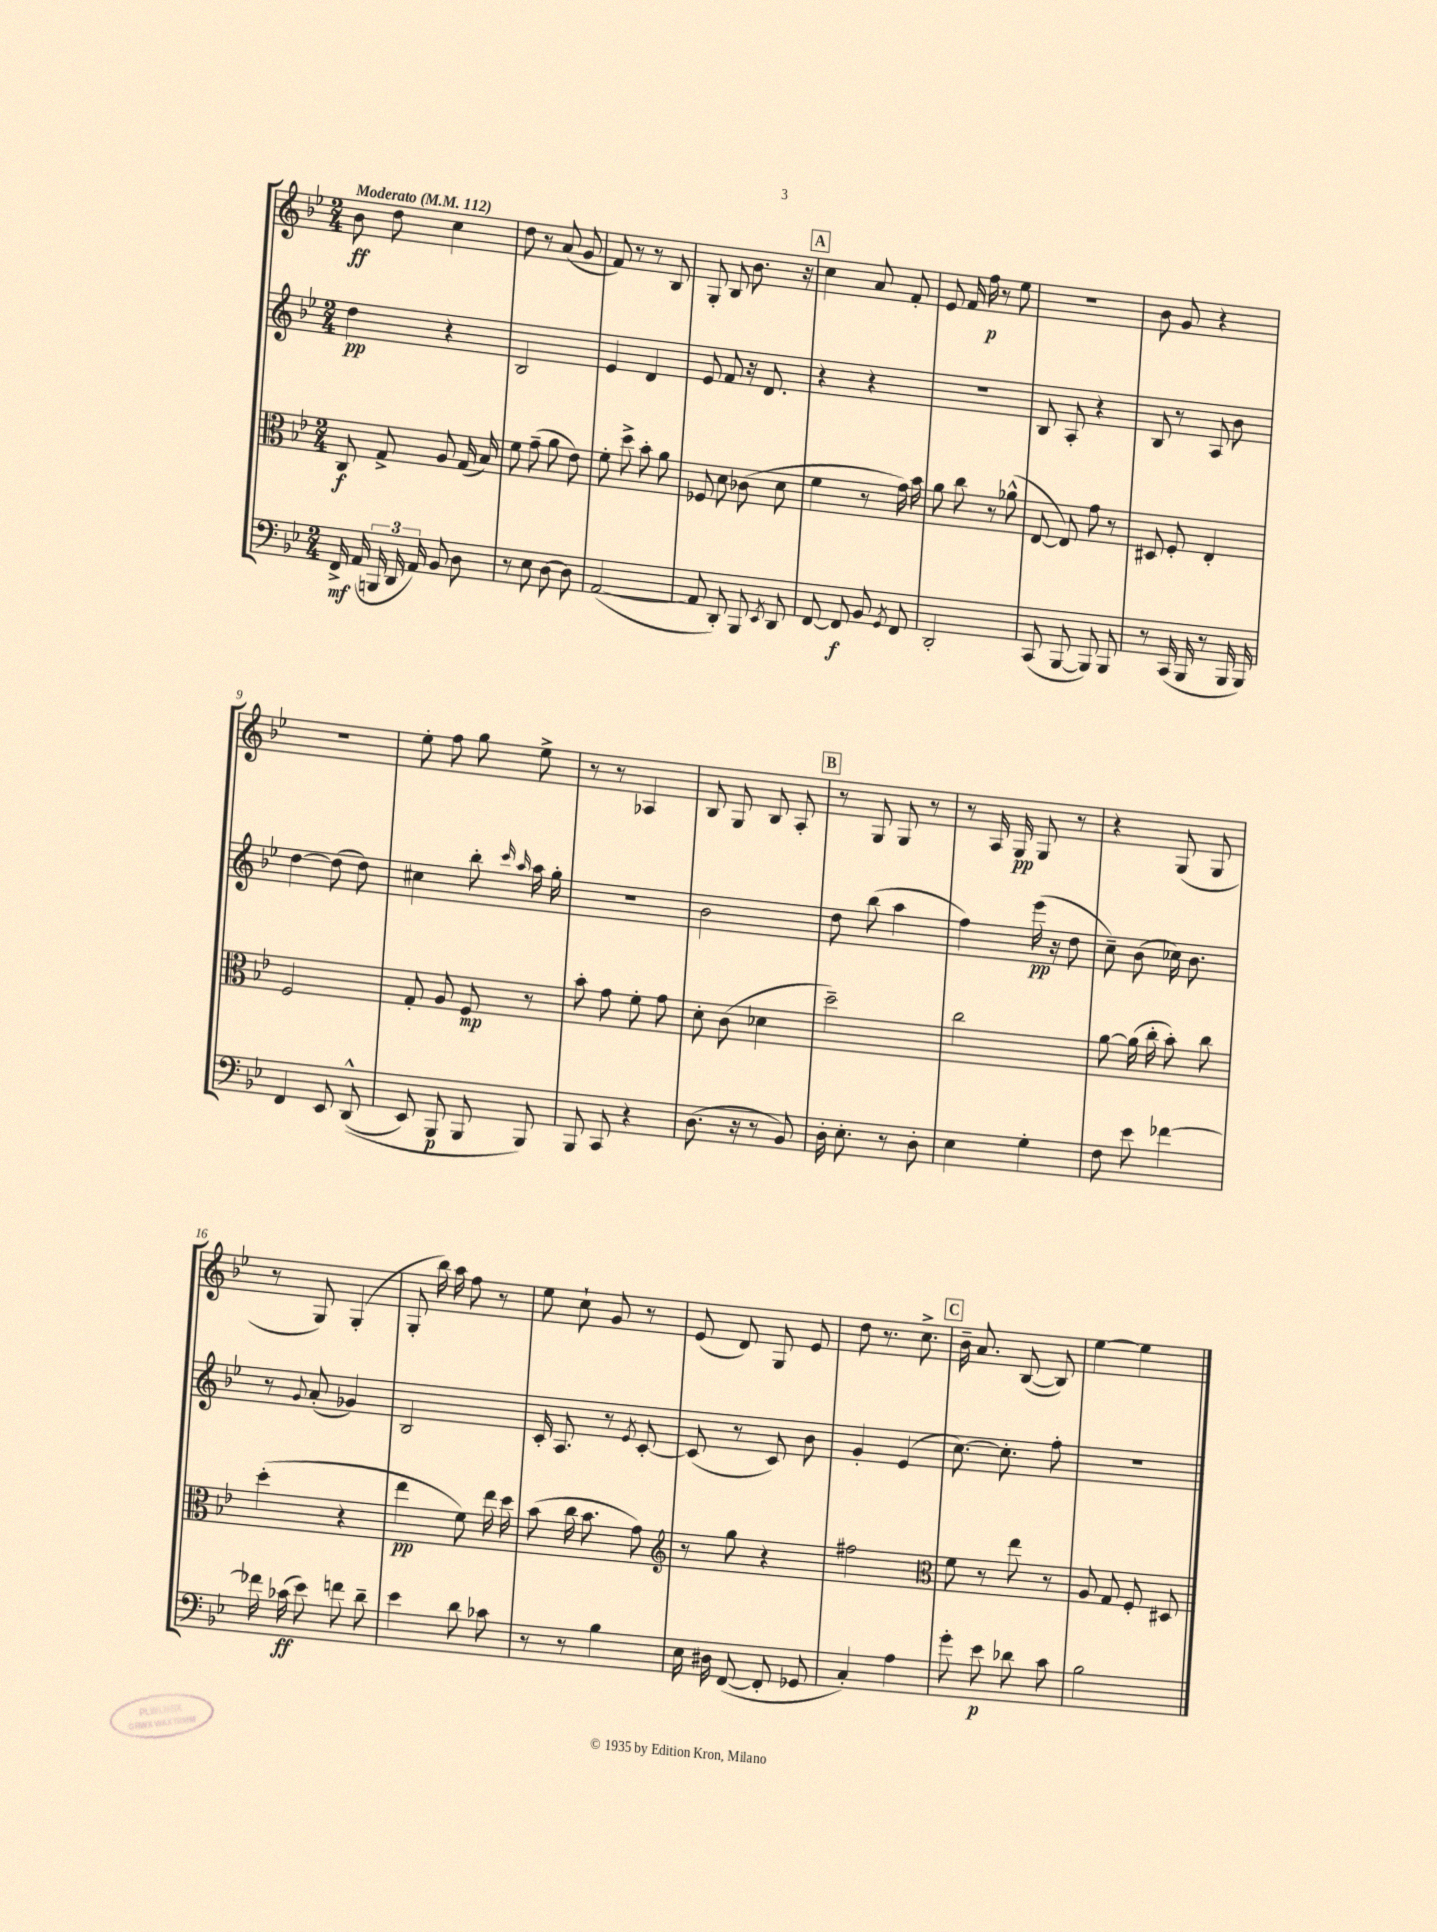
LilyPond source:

<<
\new StaffGroup <<
\new Staff = "s0" {
    \clef treble \key bes \major \numericTimeSignature \time 2/4 \tempo "Moderato" 4 = 112
    \autoBeamOff bes'8\ff d''8 c''4 |
    d''8 r8 a'8( g'8 |
    f'8) r8 r8 bes8 |
    g8-. bes8 bes'8. r16 |
    \mark \markup { \box "A" } c''4 a'8 f'8-. |
    ees'8 f'16 f''16\p r8 ees''8 |
    R2 |
    bes'8 g'8 r4 |
    R2 |
    ees''8-. f''8 g''8 ees''8-> |
    r8 r8 aes4 |
    bes8 g8 bes8 a8-. |
    \mark \markup { \box "B" } r8 g8 g8 r8 |
    r8 a16 g16\pp g8 r8 |
    r4 g8( g8 |
    r8 g8) g4-.( |
    g8-. bes''16) a''16 f''8 r8 |
    ees''8 c''8-! g'8 r8 |
    ees'8( d'8) g8 ees'8 |
    d''8 r8. c''8.-> |
    \mark \markup { \box "C" } bes'16-- a'8. bes8~( bes8) |
    ees''4~ ees''4 \bar "|." |
}
\new Staff = "s1" {
    \clef treble \key bes \major \numericTimeSignature \time 2/4
    \autoBeamOff d''4\pp r4 |
    bes2 |
    ees'4 d'4 |
    ees'8 f'8 r16 d'8. |
    \mark \markup { \box "A" } r4 r4 |
    r2 |
    bes8 a8-. r4 |
    bes8 r8 a8 bes'8 |
    d''4~ d''8( d''8) |
    cis''4 bes''8-. \grace { c'''16 a''16 } a''16 g''16-. |
    R2 |
    bes'2 |
    \mark \markup { \box "B" } d''8 bes''8( a''4 |
    f''4) ees'''16\pp( r16 d''8 |
    c''8--) bes'8( ces''16) bes'8. |
    r8 \appoggiatura { g'8 } a'8-.( ges'4) |
    bes2 |
    c'16-. a8. r8 \acciaccatura { ees'8 } c'8~-. |
    c'8( r8 c'8) bes'8 |
    g'4-. ees'4( |
    \mark \markup { \box "C" } c''8.~) c''8.-. f''8-. |
    R2 \bar "|." |
}
\new Staff = "s2" {
    \clef alto \key bes \major \numericTimeSignature \time 2/4
    \autoBeamOff c8\f g8-> a8 g16( bes16) |
    f'8 g'8--( a'8 ees'8) |
    f'8-. d''8-> bes'8-. a'8 |
    fes8 d'8 ces'8( d'8 |
    \mark \markup { \box "A" } f'4 r8 g'16) bes'16 |
    a'8 c''8 r8 aes'8-^( |
    ees8~ ees8) g'8 r8 |
    dis8 f8-. ees4-. |
    f2 |
    g8-. a8 f8\mp r8 |
    bes'8-. g'8 f'8-. g'8 |
    d'8-. c'8( des'4 |
    \mark \markup { \box "B" } d''2--) |
    c''2 |
    a'8~ a'16( c''16-. bes'8-.) c''8 |
    d''4-.( r4 |
    ees''4\pp f'8) ees''16 d''16 |
    bes'8( c''16 bes'8. g'8) |
    \clef treble r8 g''8 r4 |
    fis''2 |
    \mark \markup { \box "C" } \clef alto f'8 r8 ees''8 r8 |
    a8 g8 f8-. dis8 \bar "|." |
}
\new Staff = "s3" {
    \clef bass \key bes \major \numericTimeSignature \time 2/4
    \autoBeamOff f,16->\mf a,16( \tuplet 3/2 { b,,16 d,16 a,16) } bes,8 d8 |
    r8 ees8 d8~ d8 |
    a,2~( |
    a,8 d,8-.) bes,,8 \acciaccatura { ees,8 } d,8 |
    \mark \markup { \box "A" } f,8~ f,8\f bes,8 \acciaccatura { g,8 } f,8 |
    d,2-. |
    c,8( bes,,8~ bes,,8) bes,,8 |
    r8 c,16( bes,,16 r8 bes,,16 bes,,16) |
    f,4 ees,8 d,8-^(\( |
    ees,8) bes,,8\p bes,,8 bes,,8\) |
    bes,,8 c,8 r4 |
    d8.( r16 r8 bes,8) |
    \mark \markup { \box "B" } d16-. ees8.-. r8 d8-. |
    ees4 g4-. |
    f8 ees'8 fes'4~ |
    fes'16 ces'16\ff( ees'8) f'8 d'8-- |
    ees'4 d'8 ces'8 |
    r8 r8 bes4 |
    ees16 dis16 f,8~( f,8-. ges,8 |
    c4-.) a4 |
    \mark \markup { \box "C" } g'8-. ees'8\p des'8 c'8 |
    bes2 \bar "|." |
}
>>
>>
